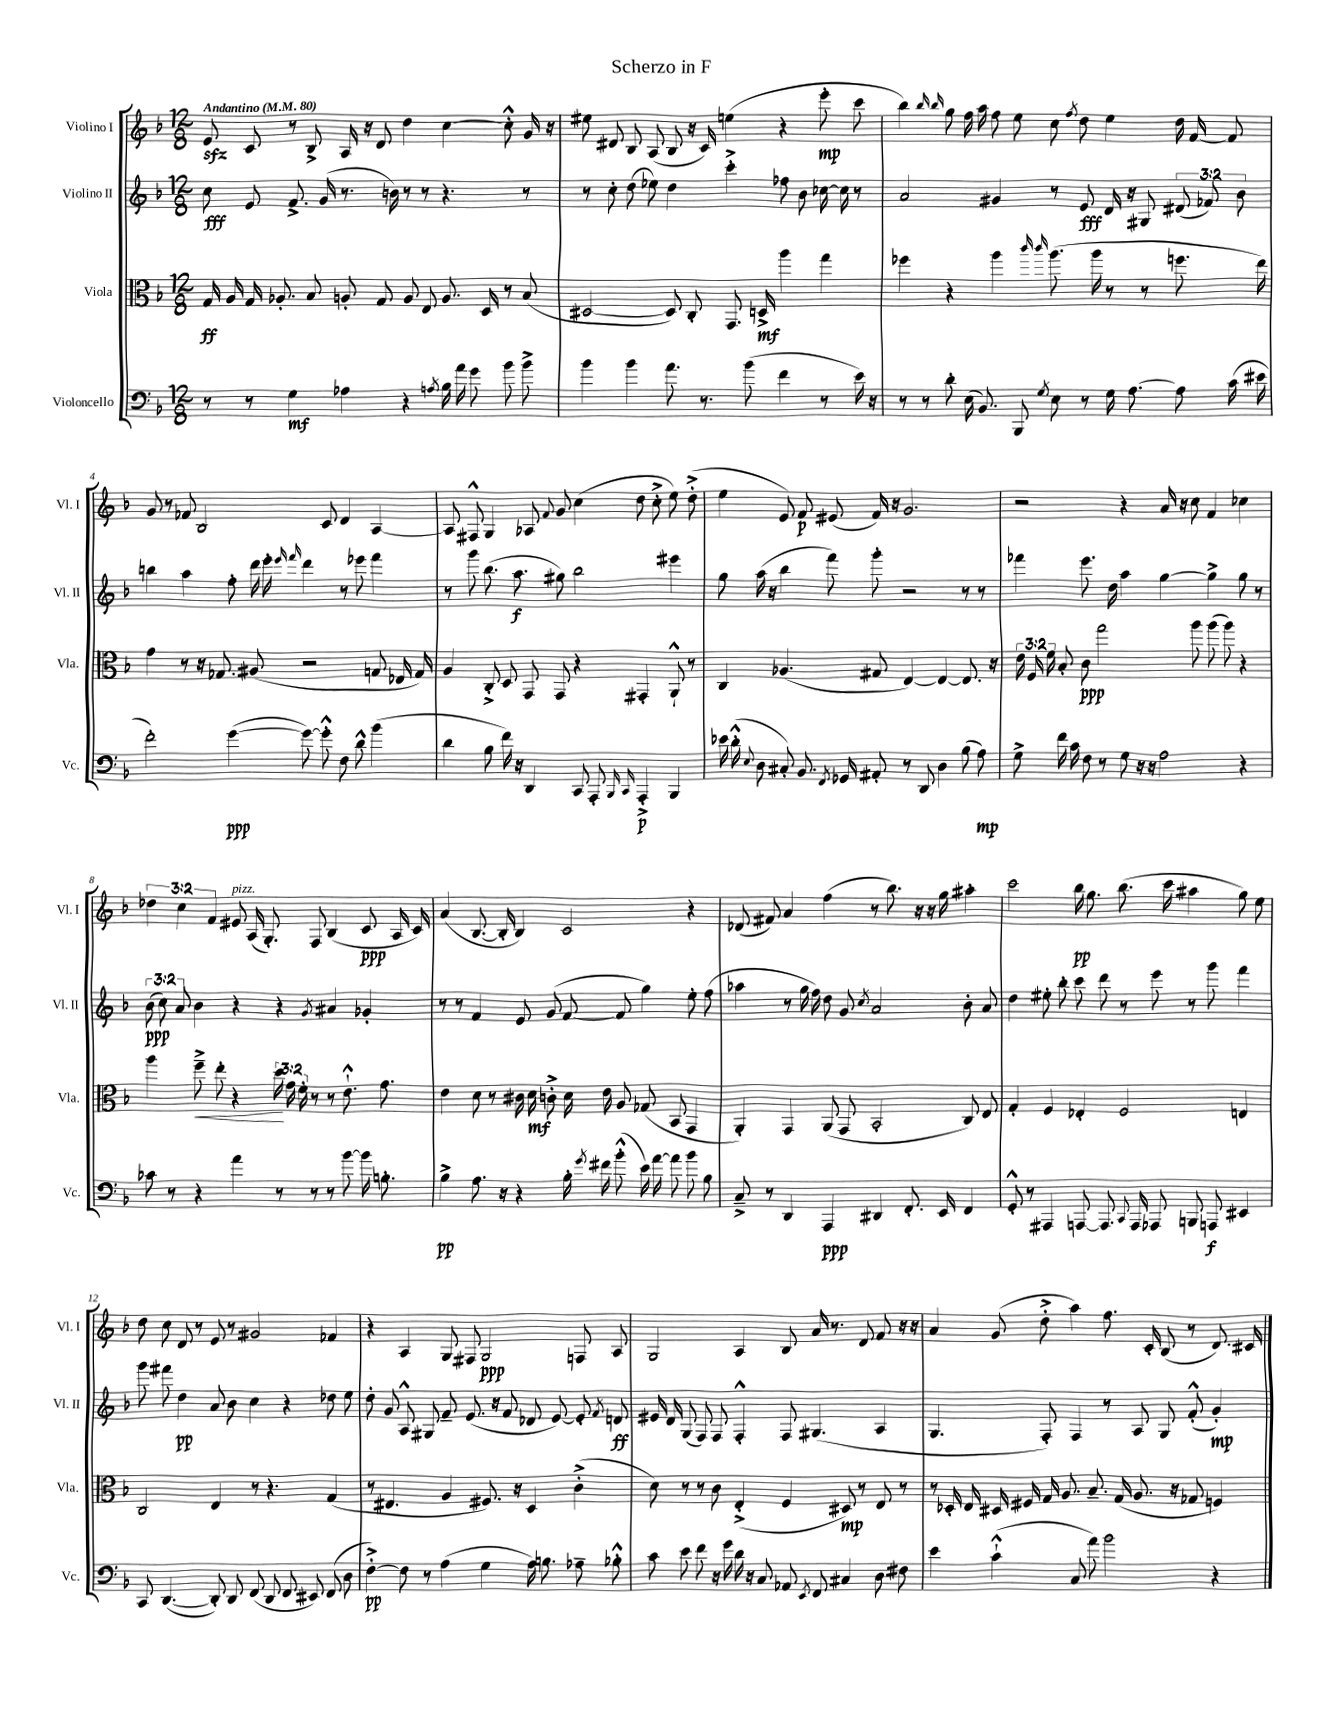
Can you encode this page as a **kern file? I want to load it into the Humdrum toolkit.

**kern	**kern	**kern	**kern
*staff4	*staff3	*staff2	*staff1
*clefF4	*clefC3	*clefG2	*clefG2
*k[b-]	*k[b-]	*k[b-]	*k[b-]
*M12/8	*M12/8	*M12/8	*M12/8
*MM80	*MM80	*MM80	*MM80
8r	16G	8cc	8e
.	16A	.	.
8r	16G	8e	8c
.	8.A-'	.	.
4G	.	8.f^	8r
.	8B-	.	8B-^
.	.	(16g	.
4A-	8A'	8.r	16A
.	.	.	16r
.	8G	.	8d
.	.	16b)	.
4r	8A	8r	4dd
.	8E	8r	.
8qA	.	.	.
16B-	8.A	4.r	[4cc
16a	.	.	.
8g	.	.	.
.	16D	.	.
8b-	8r	.	8cc'^^]
8b-^	(8B-	8r	16g
.	.	.	16r
=	=	=	=
4b-	[2D#	8r	8ee#
.	.	8cc'	8d#
4b-	.	(8dd	8B-
.	.	8ee-)	(8A
8.a	8D#])	4dd	8B-
.	8C'	.	16r
8.r	.	.	16c)
.	8.GG	4ccc'^	(4ee
(8b-	.	.	.
.	16D^	.	.
4f	4aa	8ff-	4r
.	.	8b-	.
8r	4gg	[16cc-	8eee'
.	.	16cc-]	.
16e)	.	8r	8ccc
16r	.	.	.
=	=	=	=
8r	4ff-	2a	4bb-)
8r	.	.	.
.	.	.	16qqbb-
.	.	.	16qqbb-
8d'	4r	.	8gg
(16E	.	.	16ff
8.BB-)	.	.	16aa
.	4aa	4g#	8ff
8BBB-	.	.	8ee
.	16qqccc	.	.
8qG	16qqccc	.	.
8E	(8.aa	8r	8cc
.	.	.	8qff
8r	.	8e	8dd
.	16aa	.	.
16G	8r	16d	4ee
[8.A	.	16r	.
.	8r	8G#	.
8A]	8.ff	(12d#	16dd
.	.	.	[16f
.	.	12f-)	.
(16c	.	.	8f]
.	.	12b-	.
16e#	16ee)	.	.
=	=	=	=
2f')	4g	4bb	8g
.	.	.	8r
.	8r	4aa	8f-
.	16r	.	2B-
.	8.G-	.	.
([4g	.	8ff'	.
.	(8A#	16ddd	.
.	.	16eee'	.
.	.	16qqeee	.
.	.	16qqfff	.
8g_)	2r	4ddd	.
8g'^^]	.	.	8c
8F	.	8r	4d
8d^^	.	8eee-	.
(4b-	8G	4fff	[4A
.	16E-	.	.
.	16G)	.	.
=	=	=	=
4d	4A	8r	8A]
.	.	8ggg	8F#^^
8B-	8C'^	(8.bb-	4G
16f)	8D	.	.
16r	.	8.aa	.
4DD	8GG	.	8A-
.	.	.	8qqf
.	8GG	8gg#)	8g
8CC	4r	2bb-	(4cc
8AAA'	.	.	.
16qqBBB-	.	.	.
16qqCC	.	.	.
4AAA'^	4GG#'	.	8dd
.	.	.	8cc'^
4BBB-	8AA`^^	4eee#	8ee)
.	8r	.	(8dd'^
=	=	=	=
16e-	4C	8gg	4ee
(16d'^^	.	.	.
8qqE	.	.	.
8D	.	(16aa	.
.	.	16r	.
8C#')	(4.A-	4bb-	8e)
8.BB-	.	.	8f
.	.	8fff)	(8e#
8qFF	.	.	.
16GG-	.	.	.
8AA#'	8G#	8ggg'	16f)
.	.	.	16r
8r	[4E)	2r	2.g
8DD	.	.	.
4D	4E_	.	.
(8B-	8.E]	8r	.
8A)	.	8r	.
.	16r	.	.
=	=	=	=
8G^	24e	4fff-	2r
.	24F	.	.
.	24f	.	.
16f	8B-'	.	.
16c	.	.	.
8F	8c	8.eee	.
8r	2gg	.	.
.	.	16dd	.
8G	.	4aa	4r
16r	.	.	.
16r	.	.	.
2A	.	[4gg	16a
.	.	.	16r
.	8aa	.	8cc
.	(8aa	4gg^]	4f
.	8aa)	.	.
4r	4r	8gg	4cc-
.	.	8r	.
=	=	=	=
8c-	4aa	(12b-	6dd-
.	.	12cc)	.
8r	.	.	.
.	.	12a	6cc
4r	8ff~^	4b-	.
.	.	.	6f
.	8ee'	.	.
4a	4r	4r	8e#
.	.	.	(16A
.	.	.	8.G')
8r	24dd	4r	.
.	24g	.	.
.	24f'	.	.
8r	8r	.	8F
.	.	8qg	.
8r	8r	4a#	(4B-
[8b-	8.e`^^	.	.
16b-]	.	4g-'	8c
8.B'	8.g	.	.
.	.	.	16A
.	.	.	16c)
=	=	=	=
4B-^	4e	8r	(4a
.	.	8r	.
8.A	8d	4f	[8.B-
.	8r	.	.
16r	.	.	16B-']
4r	16c#	8e	4B-)
.	16d	.	.
.	8c'^	(8g	.
16B-'	16d	[8f	2c
8qg	.	.	.
16f#	16e	.	.
(8b-'^^	8A	8f]	.
16e)	(8G-	4gg)	.
[16a	.	.	.
8a]	8BB-	.	.
8b-	4GG	8ee'	4r
8B-	.	(8ff	.
=	=	=	=
8C~^	4AA')	4aa-	(8d-
8r	.	.	8f#)
4DD	4GG	8r	4a
.	.	16gg	.
.	.	16ff)	.
4AAA	(8AA	8dd	(4ff
.	8GG	8g	.
.	.	8qcc	.
4DD#	2BB-'	2a	8r
.	.	.	8.bb-)
8.FF'	.	.	.
.	.	.	16r
.	.	.	16r
16EE	.	.	16gg
4FF	8C)	8b-'	4aa#'
.	8E	8a	.
=	=	=	=
8GG'^^	4G'	4dd	2ccc
8r	.	.	.
4AAA#	4F	8ee#'	.
.	.	8bb-'	.
[8AAA	4E-'	8ccc	16bb-
.	.	.	8.gg
8.AAA]	.	8ddd	.
.	2F	8r	(8.bb-
8qqCC	.	.	.
16AAA	.	.	.
8AAA-	.	8eee	.
.	.	.	16ccc
8BBB	.	8r	4aa#
8AAA	.	8ggg	.
4EE#	4E	4fff	8gg)
.	.	.	8ee
=	=	=	=
8CC	2C	8ggg	8dd
([4.DD	.	8fff#	8cc
.	.	4dd	8d
.	.	.	8r
8DD'])	4E	8a	8e
8DD	.	8b-	8r
(8FF	8r	4cc	2g#
8DD	4.r	.	.
8FF	.	4r	.
8EE#)	.	.	.
(8FF	(4G	8dd-	4f-
8D	.	8ee	.
=	=	=	=
[4F'^)	8r	8dd'	4r
.	4.E#	8g	.
8F]	.	8A^^	4A
8r	.	8G#	.
(4A	4A	8f~	8G
.	.	(8.e	8F#
4G	8.F#)	.	2G
.	.	16r	.
.	.	8f	.
.	16r	.	.
16A)	4D	8d-	.
8.B	.	.	.
.	.	[8e)	.
8A-~	(4c'^	8e']	8F
.	.	8qf	.
8B-'^^	.	8d	8A
=	=	=	=
8c	8d)	16e#	2G
.	.	16d	.
8e	8r	(8G	.
8f	8r	8F)	.
16r	8c	8F	.
16g	.	.	.
16d	(4E'^	4F'^^	4A
16r	.	.	.
8C	.	.	.
8AA-	4F	8F	8B-
8qEE	.	.	.
8FF	.	(4.G#	16a
.	.	.	8.r
4C#	8D#)	.	.
.	8r	.	8d
8D	8E	4A	8f
8F#	8r	.	16r
.	.	.	16r
=	=	=	=
4e	8r	4.G	4a
.	16D-'	.	.
.	16E	.	.
(4c`^^	16D#	.	(8g
.	16F#	.	.
.	16G	8F')	8dd'^
.	8.A	.	.
8C	.	4F	4aa)
8a)	8.B-~	.	.
2b-	.	8r	8.ff
.	(16G	.	.
.	8.A	8A	.
.	.	.	16c'
.	.	8G	(8B-
.	16r	.	.
.	8G-	(8f'^^	8r
4r	4F)	4g')	8.d)
.	.	.	16c#
==	==	==	==
*-	*-	*-	*-
